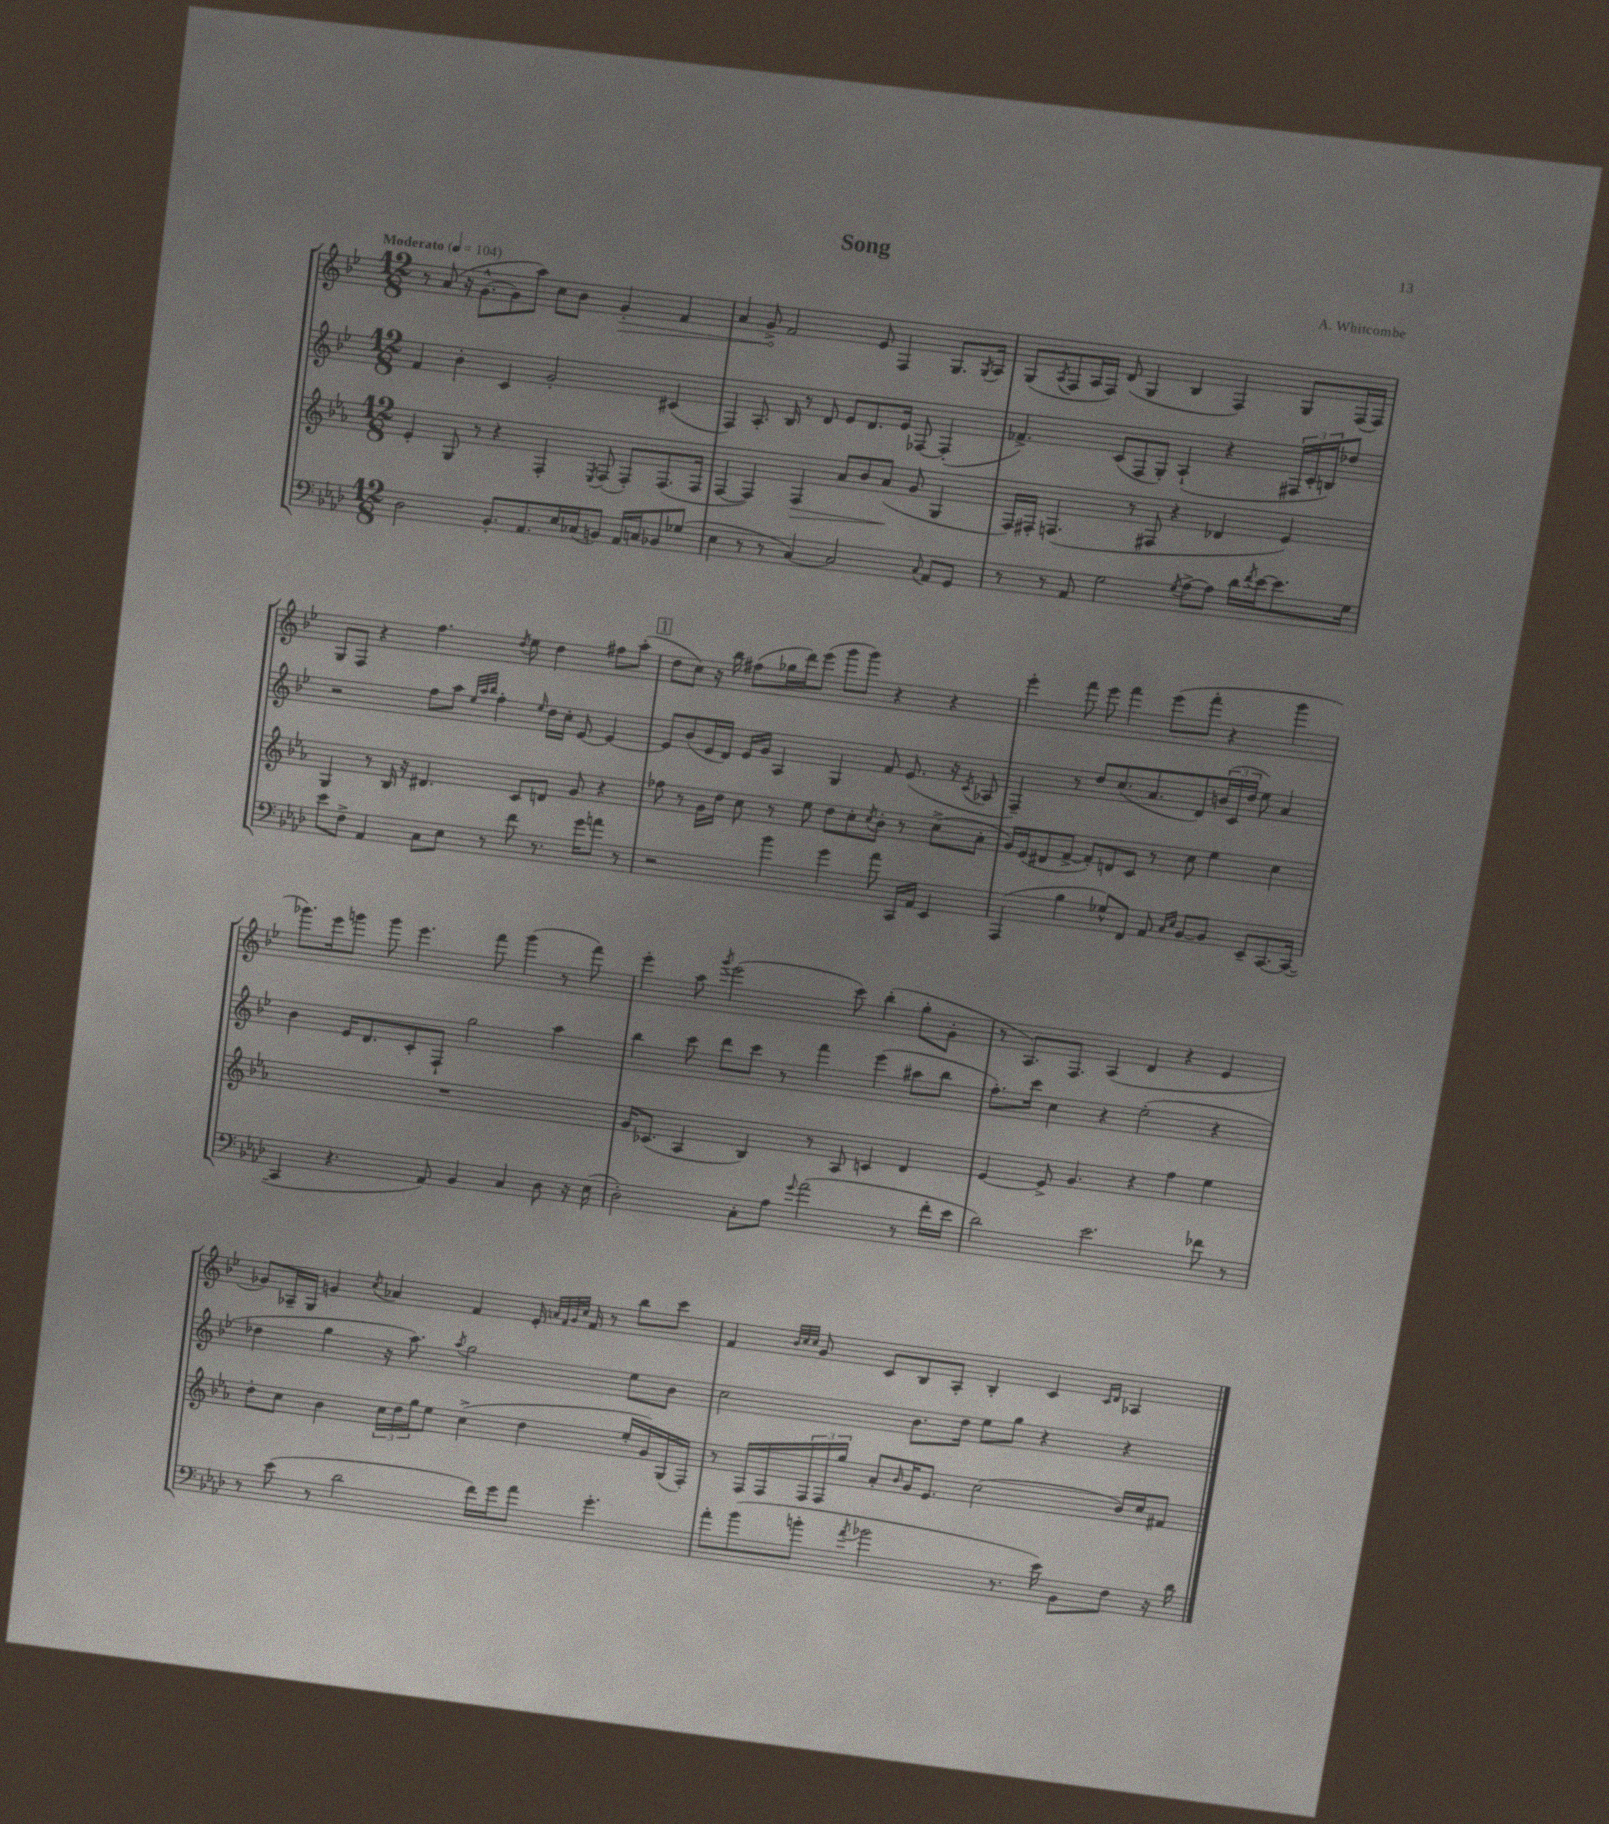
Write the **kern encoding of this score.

**kern	**kern	**dynam	**kern	**kern	**dynam
*part4	*part3	*part3	*part2	*part1	*part1
*staff4	*staff3	*staff3	*staff2	*staff1	*staff1
*clefF4	*clefG2	*	*clefG2	*clefG2	*
*k[b-e-a-d-]	*k[b-e-a-]	*	*k[b-e-]	*k[b-e-]	*
*M12/8	*M12/8	*	*M12/8	*M12/8	*
*MM104	*MM104	*	*MM104	*MM104	*
=1	=1	=1	=1	=1	=1
!	!	!	!	!LO:TX:a:B:t=Moderato	!
2D-\	4e-'/	.	4f/	8r	.
.	.	.	.	(8a/	.
.	8G/	.	4b-'\	16r	.
.	.	.	.	[8.g^^\L	.
.	8r	.	.	.	.
8.BB-'/L	4r	.	4c/	8g\]	.
.	.	.	.	8aa\J)	.
8.AA-/	.	.	.	.	.
.	4F'/	.	2g'/	8cc\L	.
16E-/L	.	.	.	8b-\J	.
(16C-X/J	.	.	.	.	.
.	8qE-/	.	.	.	.
!	!	!	!	!	!LO:HP:b
8BBn/J)	(8F/	.	.	4g'/	>
16AA-/LL	8F'/L)	.	.	.	.
16Cn/J	.	.	.	.	.
8BB-X/	(8.F/	.	(4c#X/	4f/	.
(8G-X/J	.	.	.	.	.
.	16F/Jk	.	.	.	.
=2	=2	=2	=2	=2	=2
4E-\	[4F/	.	4F/)	4a/	.
8r	4F/])	.	8.A'/	8g^/	.
8r	.	.	.	2f/	]
.	.	.	16B-/	.	.
!	!	!LO:HP:b	!	!	!
[4C/)	4F/	>	8r	.	.
.	.	.	8d/	.	.
2C/]	8a-/L	.	8e-/L	.	.
.	8b-/	.	8.d/	8e-/	.
.	(8a-/J	.	.	4F/	.
.	.	.	16e-/Jk	.	.
.	8g/	]	[8F-X/	.	.
8qqC/	.	.	.	.	.
8AA-/L	4G/	.	(4F-'/]	8.G/L	.
8GG/J	.	.	.	.	.
.	.	.	.	8qG/	.
.	.	.	.	16A/Jk	.
=3	=3	=3	=3	=3	=3
8r	16F/LL)	.	4.f-X^/)	(8G/L	.
.	16F#X'/JJ	.	.	.	.
.	.	.	.	8qA/	.
8r	(4.Fn/	.	.	8F/	.
8AA-/	.	.	.	16A/L	.
.	.	.	.	16F/JJ)	.
2G\	.	.	(8c/L	(8d/	.
.	8r	.	8F/	4G/	.
.	8F#X/	.	8G'/J)	.	.
.	4r	.	(4A`/	4B-/	.
8qG/	.	.	.	.	.
[8A-^\L	.	.	.	.	.
8A-\J]	4d-X/	.	4r	4F/)	.
16d-\LL	.	.	.	.	.
8qf/	.	.	.	.	.
[16e-\J	.	.	.	.	.
8.e-\]	4e-/)	.	24F#X/LL	8G/L	.
.	.	.	24c'/	.	.
.	.	.	24Bn/J)	.	.
.	.	.	8dd-X/J	(16F/L	.
16G\Jk	.	.	.	16F/JJ)	.
!!LO:LB:g=z
=4	=4	=4	=4	=4	=4
8e-\L	4G/	.	2r	8G/L	.
8F^\J	.	.	.	8F/J	.
4AA-/	8r	.	.	4r	.
.	16B-/	.	.	.	.
.	16r	.	.	.	.
8C\L	4.d#X/	.	8ff\L	4.ff\	.
8E-\J	.	.	8aa\J	.	.
.	.	.	32qqee-/LLL	.	.
.	.	.	32qqaa/	.	.
.	.	.	32qqbb-/JJJ	.	.
8r	.	.	4ff'\	.	.
.	.	.	.	8qdd/	.
8f\	8c/L	.	.	8ee-\	.
.	.	.	16qqee-/	.	.
8.r	8dn/J	.	16dd\LL	4dd\	.
.	.	.	16cc'\JJ	.	.
.	8g/	.	[8e-/	.	.
16g\KL	.	.	.	.	.
8an\J	4r	.	4e-/_	8ff#X\L	.
8r	.	.	.	(8aa'\J	.
!!LO:REH:place=s1:t=1
=5	=5	=5	=5	=5	=5
2r	8ff-X\	.	8e-/L]	8dd\L	.
.	8r	.	(8b-/	8cc\J)	.
.	16g\LL	.	16e-/L	16r	.
.	16dd\JJ	.	16d/JJ)	16bb-\	.
.	8cc\	.	16e-/LL	(8ff#X\L	.
.	.	.	16g/JJ	.	.
4b-\	8r	.	4A/	16gg-X\L	.
.	.	.	.	16ddd\J)	.
.	8ee-\	.	.	(8eee-\J	.
4g\	8dd\L	.	4G/	8ggg\L	.
.	8cc'\	.	.	8ggg\J)	.
.	8qcc/	.	.	.	.
8a-\	8b-'\J	.	8f/	4r	.
16CC/LL	8r	.	(8.e-/	.	.
16AA-/JJ	.	.	.	.	.
4EE-/	(8cc^\L	.	.	4r	.
.	.	.	16r	.	.
.	.	.	8qc/	.	.
.	8a-'\J	.	8A-X/	.	.
=6	=6	=6	=6	=6	=6
(4AAA-/	16g/LL)	.	4F~/)	4eee-'\	.
.	(16e-/J	.	.	.	.
.	8d#X/	.	.	.	.
4B-\	[8f^/J	.	8r	8fff\	.
.	8f'/L])	.	8dd/L	8eee-\	.
8G-X^^/L)	8dn/	.	(8.cc/	4fff\	.
8FF/J	8c/J	.	.	.	.
.	.	.	8.a/	.	.
8AA-/	8r	.	.	(8eee-\L	.
16qqC/LL	.	.	.	.	.
16qqE-/JJ	.	.	.	.	.
[8BB-/L	8cc\	.	8d/)	8fff'\J	.
8BB-/J]	4ee-\	.	(24bn/L	4r	.
.	.	.	24c/	.	.
.	.	.	24dd/JJ	.	.
8EE-~/L	.	.	8ee-\)	.	.
[8.CC/	4cc\	.	4a/	4ggg\	.
(16CC/Jk_	.	.	.	.	.
!!LO:LB:g=z
=7	=7	=7	=7	=7	=7
4CC/]	1.r	.	4b-\	8.ggg-X\L)	.
.	.	.	.	16eee-\k	.
4.r	.	.	16e-/KL	8gggn\J	.
.	.	.	8.d/	.	.
.	.	.	.	8ggg\	.
.	.	.	8c'/	4.eee-\	.
8AA-/)	.	.	8F`/J	.	.
4BB-/	.	.	2gg\	.	.
.	.	.	.	8fff\	.
4C/	.	.	.	(4ggg\	.
8D-\	.	.	4aa\	8r	.
16r	.	.	.	8fff\)	.
(16E-\	.	.	.	.	.
=8	=8	=8	=8	=8	=8
2D-'\)	16g/KL	.	4bb-\	4eee-'\	.
.	(8.c-X/J	.	.	.	.
.	4A-/	.	8ccc\	8aa\	.
.	.	.	.	8qggg/	.
.	.	.	8ddd\L	(2eee-\	.
8C'\L	4B-/)	.	8ccc\J	.	.
8A-\J	.	.	8r	.	.
8qqg/	.	.	.	.	.
(2a-\	8r	.	4fff\	.	.
.	8A-/	.	.	8ccc\)	.
.	4cn/	.	(4eee-\	(4bb-'\	.
8r	4d/	.	8aa#X\L	8gg'\L	.
16f'\LL	.	.	8bb-\J	8g'\J	.
16e-\JJ	.	.	.	.	.
=9	=9	=9	=9	=9	=9
2d-\)	[4e-/	.	8.ff'\L)	8r	.
.	.	.	.	8.A/L)	.
.	.	.	16ccc\Jk	.	.
.	8e-^/]	.	4cc\	.	.
.	.	.	.	8.F/J	.
.	4.g/	.	.	.	.
2.e-\	.	.	4r	(4A/	.
.	4r	.	(2ee-'\	4d/	.
.	4ff\	.	.	4r	.
8f-X\	4ee-\	.	4r	4e-/	.
8r	.	.	.	.	.
!!LO:LB:g=z
=10	=10	=10	=10	=10	=10
8r	8dd'\L	.	4dd-X\	8g-X/L)	.
(8e-\	8cc\J	.	.	16A-X~/L	.
.	.	.	.	16G/JJ	.
8r	4b-\	.	4gg\	4gn/	.
2d-\	.	.	.	.	.
.	.	.	.	8qcc/	.
.	24cc\LL	.	16r	4a-X/	.
.	24dd\	.	.	.	.
.	.	.	8.aa\)	.	.
.	24gg\J	.	.	.	.
.	8ee-\J	.	.	.	.
.	.	.	8qaa/	.	.
.	(4cc^\	.	2gg\	4f/	.
16f\LL)	.	.	.	.	.
16g\J	.	.	.	.	.
8a-\J	4dd\	.	.	16e-'/	.
.	.	.	.	32qqan/LLL	.
.	.	.	.	32qqf/	.
.	.	.	.	32qqg/	.
.	.	.	.	32qqcc/JJJ	.
.	.	.	.	16f/	.
4.g'\	.	.	.	8r	.
.	16ee-'/LL	.	8ee-\L	8bb-\L	.
.	16g/)	.	.	.	.
.	(16G/	.	8b-\J	8ccc\J	.
.	16F'/JJ)	.	.	.	.
=11	=11	=11	=11	=11	=11
8a-'\L	8r	.	2cc\	4f/	.
(8b-\	16F/LL	.	.	.	.
.	16F/	.	.	.	.
.	.	.	.	32qqb-/LLL	.
.	.	.	.	32qqcc/	.
.	.	.	.	32qqcc/JJJ	.
8bn'\J	24F/	.	.	8g/	.
.	24F/	.	.	.	.
.	24gg/JJ	.	.	.	.
8qa-/	.	.	.	.	.
2b-X\	8a-'/L	.	.	8c/L	.
.	16qqb-/	.	.	.	.
.	16g/K	.	8.b-\L	8B-/	.
.	8.e-/J	.	.	.	.
.	.	.	.	8A'/J	.
.	.	.	16dd\Jk	.	.
.	(2cc\	.	8ee-\L	4B-'/	.
8.r	.	.	8gg\J	.	.
.	.	.	4r	4c/	.
16e-\)	.	.	.	.	.
8BB-\L	.	.	.	.	.
.	.	.	.	16qqc/LL	.
.	.	.	.	16qqd/JJ	.
8F\J	16b-/LL)	.	4r	4A-X/	.
.	16cc/J	.	.	.	.
16r	8f#X/J	.	.	.	.
16d-\	.	.	.	.	.
==	==	==	==	==	==
*-	*-	*-	*-	*-	*-
